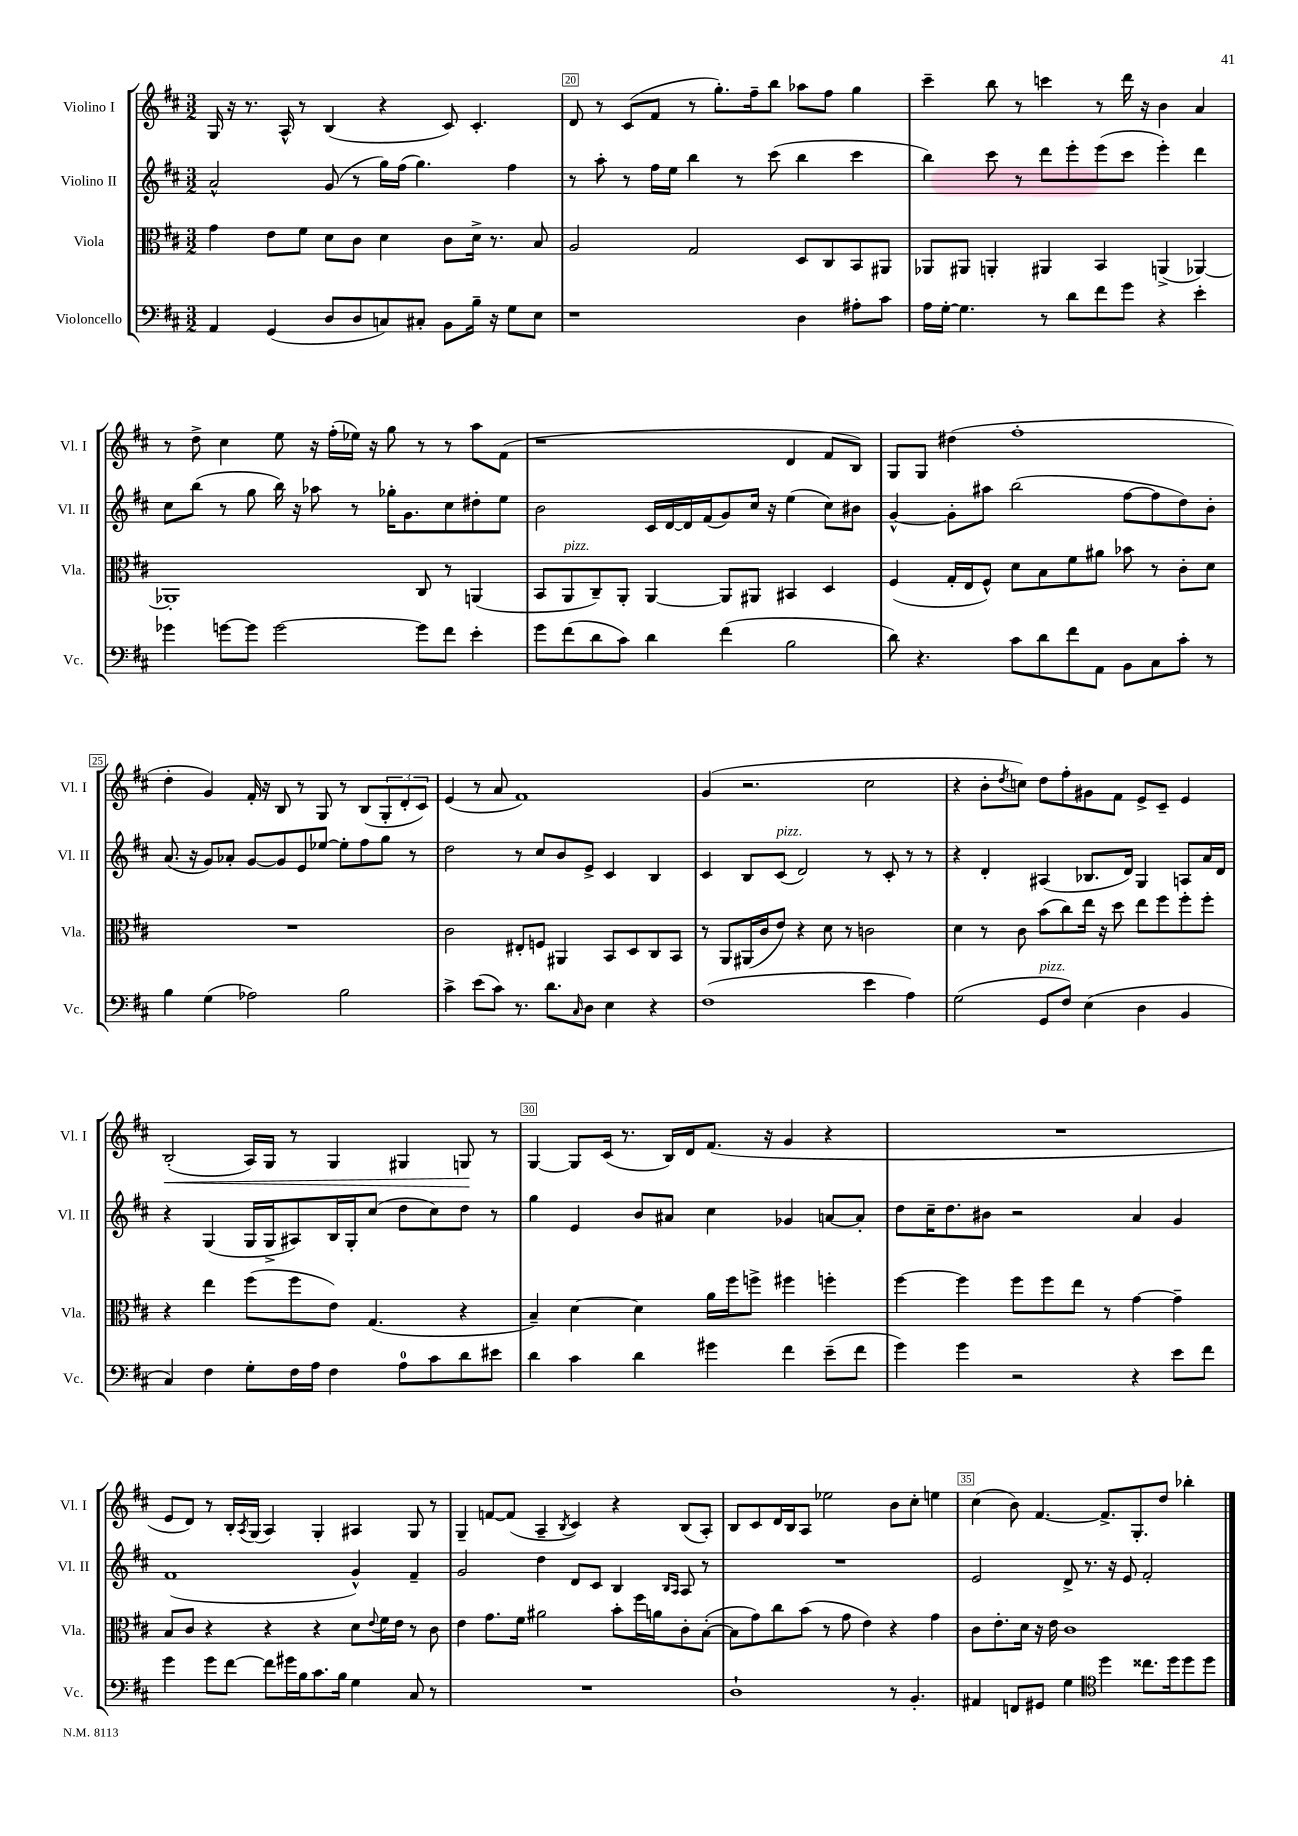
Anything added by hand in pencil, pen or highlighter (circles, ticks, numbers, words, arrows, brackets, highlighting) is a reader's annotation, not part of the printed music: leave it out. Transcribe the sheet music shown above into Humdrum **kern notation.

**kern	**kern	**kern	**kern
*staff4	*staff3	*staff2	*staff1
*clefF4	*clefC3	*clefG2	*clefG2
*k[f#c#]	*k[f#c#]	*k[f#c#]	*k[f#c#]
*M3/2	*M3/2	*M3/2	*M3/2
4AA	4g	2a^^	16G
.	.	.	16r
.	.	.	8.r
(4GG	8e	.	.
.	.	.	16A^^
.	8f#	.	8r
8D	8d	(8g	(4B
8D	8c#	8r	.
8C)	4d	16gg)	4r
.	.	(16ff#	.
8C#'	.	4.gg)	.
8BB	8c#	.	8c#)
16B~	16d^	.	4.c#'
16r	8.r	.	.
8G	.	4ff#	.
8E	8B	.	.
=	=	=	=
1r	2A	8r	8d
.	.	8aa'	8r
.	.	8r	(8c#
.	.	16ff#	8f#
.	.	16ee	.
.	2G	4bb	8r
.	.	.	8.gg')
.	.	8r	.
.	.	.	16ff#~
.	.	(8ccc#	8bb
4D	8D	4bb	8aa-
.	8C#	.	8ff#
8A#'	8BB	4ccc#	4gg
8c#	8AA#	.	.
=	=	=	=
16A	8AA-	4bb)	4ccc#~
[16G'	.	.	.
4.G]	8AA#	.	.
.	4AA'	8ccc#	8bb
.	.	8r	8r
8r	4AA#	8ddd	4ccc
8d	.	8eee'	.
8f#	4BB	(8eee	8r
8g	.	8ccc#	16ddd
.	.	.	16r
4r	(4AA^	4eee')	4b
4e'	[4AA-)	4ddd	4a
=	=	=	=
4g-	1AA-']	8cc#	8r
.	.	(8bb	8dd^
[8g	.	8r	4cc#
8g]	.	8gg	.
[2g	.	16bb)	8ee
.	.	16r	.
.	.	8aa-	16r
.	.	.	(16ff#'
.	.	8r	16ee-)
.	.	.	16r
.	.	16gg-'	8gg
.	.	8.g	.
8g]	8C#	.	8r
8f#	8r	8cc#	8r
4e'	(4AA	8dd#'	8aa
.	.	8ee	(8f#
=	=	=	=
8g	8BB	2b	1r
(8f#	8AA	.	.
8d	8C#~)	.	.
8c#)	8AA'	.	.
4d	[4AA	16c#	.
.	.	[16d	.
.	.	16d]	.
.	.	(16f#	.
(4f#	8AA]	8g)	.
.	8AA#	16cc#	.
.	.	16r	.
2B	4BB#	(4ee	4d
.	4D	8cc#)	8f#
.	.	8b#	8B)
=	=	=	=
8d)	(4F#	[4g^^	8G
4.r	.	.	8G
.	16G'	8g']	(4dd#
.	16E	.	.
.	8F#^^)	8aa#	.
8c#	8d	(2bb	1ff#'
8d	8B	.	.
8f#	8f#	.	.
8AA	8a#	.	.
8BB	8b-	[8ff#	.
8C#	8r	8ff#]	.
8c#'	8c#'	8dd)	.
8r	8d	8b'	.
=	=	=	=
4B	1.r	(8.a	4dd'
.	.	16r	.
(4G	.	8g)	4g)
.	.	8a-'	.
2A-)	.	[8g	16f#'
.	.	.	16r
.	.	8g]	8B
.	.	8e	8r
.	.	[8ee-	8G
2B	.	8ee-']	8r
.	.	8ff#	(8B
.	.	8gg	12G'
.	.	.	12d'
.	.	8r	.
.	.	.	12c#)
=	=	=	=
4c#^	2c#	2dd	(4e
(8e	.	.	8r
8c#)	.	.	8a
8.r	8E#'	8r	1f#)
.	8F	8cc#	.
8.d	.	.	.
.	4AA#	8b	.
16qqC#	.	.	.
8D	.	8e^	.
4E	8BB	4c#	.
.	8D	.	.
4r	8C#	4B	.
.	8BB	.	.
=	=	=	=
(1F#	8r	4c#	(4g
.	8AA	.	.
.	(16AA#	8B	2.r
.	16c#	.	.
.	8e)	(8c#	.
.	4r	2d)	.
.	8d	.	.
.	8r	.	.
4e	2c	8r	2cc#
.	.	8c#'	.
4A)	.	8r	.
.	.	8r	.
=	=	=	=
(2G	4d	4r	4r
.	8r	4d'	8b'
.	.	.	8qdd
.	8c#	.	8cc)
8GG	(8b	(4A#	8dd
8F#)	8cc#)	.	8ff#'
(4E	16ee	8.B-	8g#
.	16r	.	.
.	8dd	.	8f#
.	.	16d)	.
4D	8ee	4G	8e^
.	8ff#	.	8c#~
4BB	8ff#'	8A	4e
.	8ff#'	16a	.
.	.	16d	.
=	=	=	=
4C#)	4r	4r	(2B'
4F#	4ee	(4G	.
8G'	(8ff#	16G	16A)
.	.	16G^	16G
16F#	8ff#	8A#)	8r
16A	.	.	.
4F#	8e)	16B	4G
.	.	16G'	.
.	(4.G	(8cc#	.
8A	.	8dd	4G#
8c#	.	8cc#)	.
8d	4r	8dd	8G
8e#	.	8r	8r
=	=	=	=
4d	4B~)	4gg	[4G
4c#	[4d	4e	8G]
.	.	.	(16c#
.	.	.	8.r
4d	4d]	8b	.
.	.	8a#	16B)
.	.	.	16d
4g#	16a	4cc#	(8.f#
.	16ff#	.	.
.	8ff^	.	.
.	.	.	16r
4f#	4ff#	4g-	4g
(8e~	4ff'	[8a	4r
8f#	.	8a']	.
=	=	=	=
4g)	[4ff#	8dd	1.r
.	.	16cc#~	.
.	.	8.dd	.
4g	4ff#]	.	.
.	.	8b#	.
2r	8ff#	2r	.
.	8ff#	.	.
.	8ee	.	.
.	8r	.	.
4r	[4g	4a	.
8e	4g~]	4g	.
8f#	.	.	.
=	=	=	=
4g	8B	(1f#	8e
.	8c#	.	8d)
8g	4r	.	8r
[8f#	.	.	16B'
.	.	.	8qA
.	.	.	(16G
8f#]	4r	.	4A)
16g#	.	.	.
16B	.	.	.
8.c#	4r	.	4G'
16B	.	.	.
4G	8d	4g^^)	4A#
.	8qqe	.	.
.	16f#	.	.
.	16e	.	.
8C#	8r	4f#~	8G
8r	8c#	.	8r
=	=	=	=
1.r	4e	2g	4G~
.	8.g	.	[8f
.	.	.	(8f]
.	16f#	.	.
.	2a#	4dd	4A~
.	.	.	8qB
.	.	8d	4c#)
.	.	8c#	.
.	8b'	4B	4r
.	16ff#	.	.
.	16a	.	.
.	.	16qqB	.
.	.	16qqA	.
.	8c#'	8A	(8B
.	([8B'	8r	8A')
=	=	=	=
1D`	8B]	1.r	8B
.	8g)	.	8c#
.	8cc#	.	16d
.	.	.	16B
.	(8b	.	8A
.	8r	.	2ee-
.	8g	.	.
.	4e)	.	.
8r	4r	.	8b
4.BB'	.	.	8cc#'
.	4g	.	4ee
=	=	=	=
4AA#	8c#	2e	(4cc#
.	8.e'	.	.
8FF	.	.	8b)
.	16d	.	.
8GG#	16r	.	[4.f#
.	16e	.	.
4G	1c#	8d^	.
.	.	8.r	.
*clefC4	*	*	*
4dd	.	.	8.f#^]
.	.	16r	.
.	.	8e	.
.	.	.	8.G'
8.cc##	.	2f#'	.
.	.	.	8dd
16dd	.	.	.
8dd	.	.	4bb-'
8dd	.	.	.
==	==	==	==
*-	*-	*-	*-
